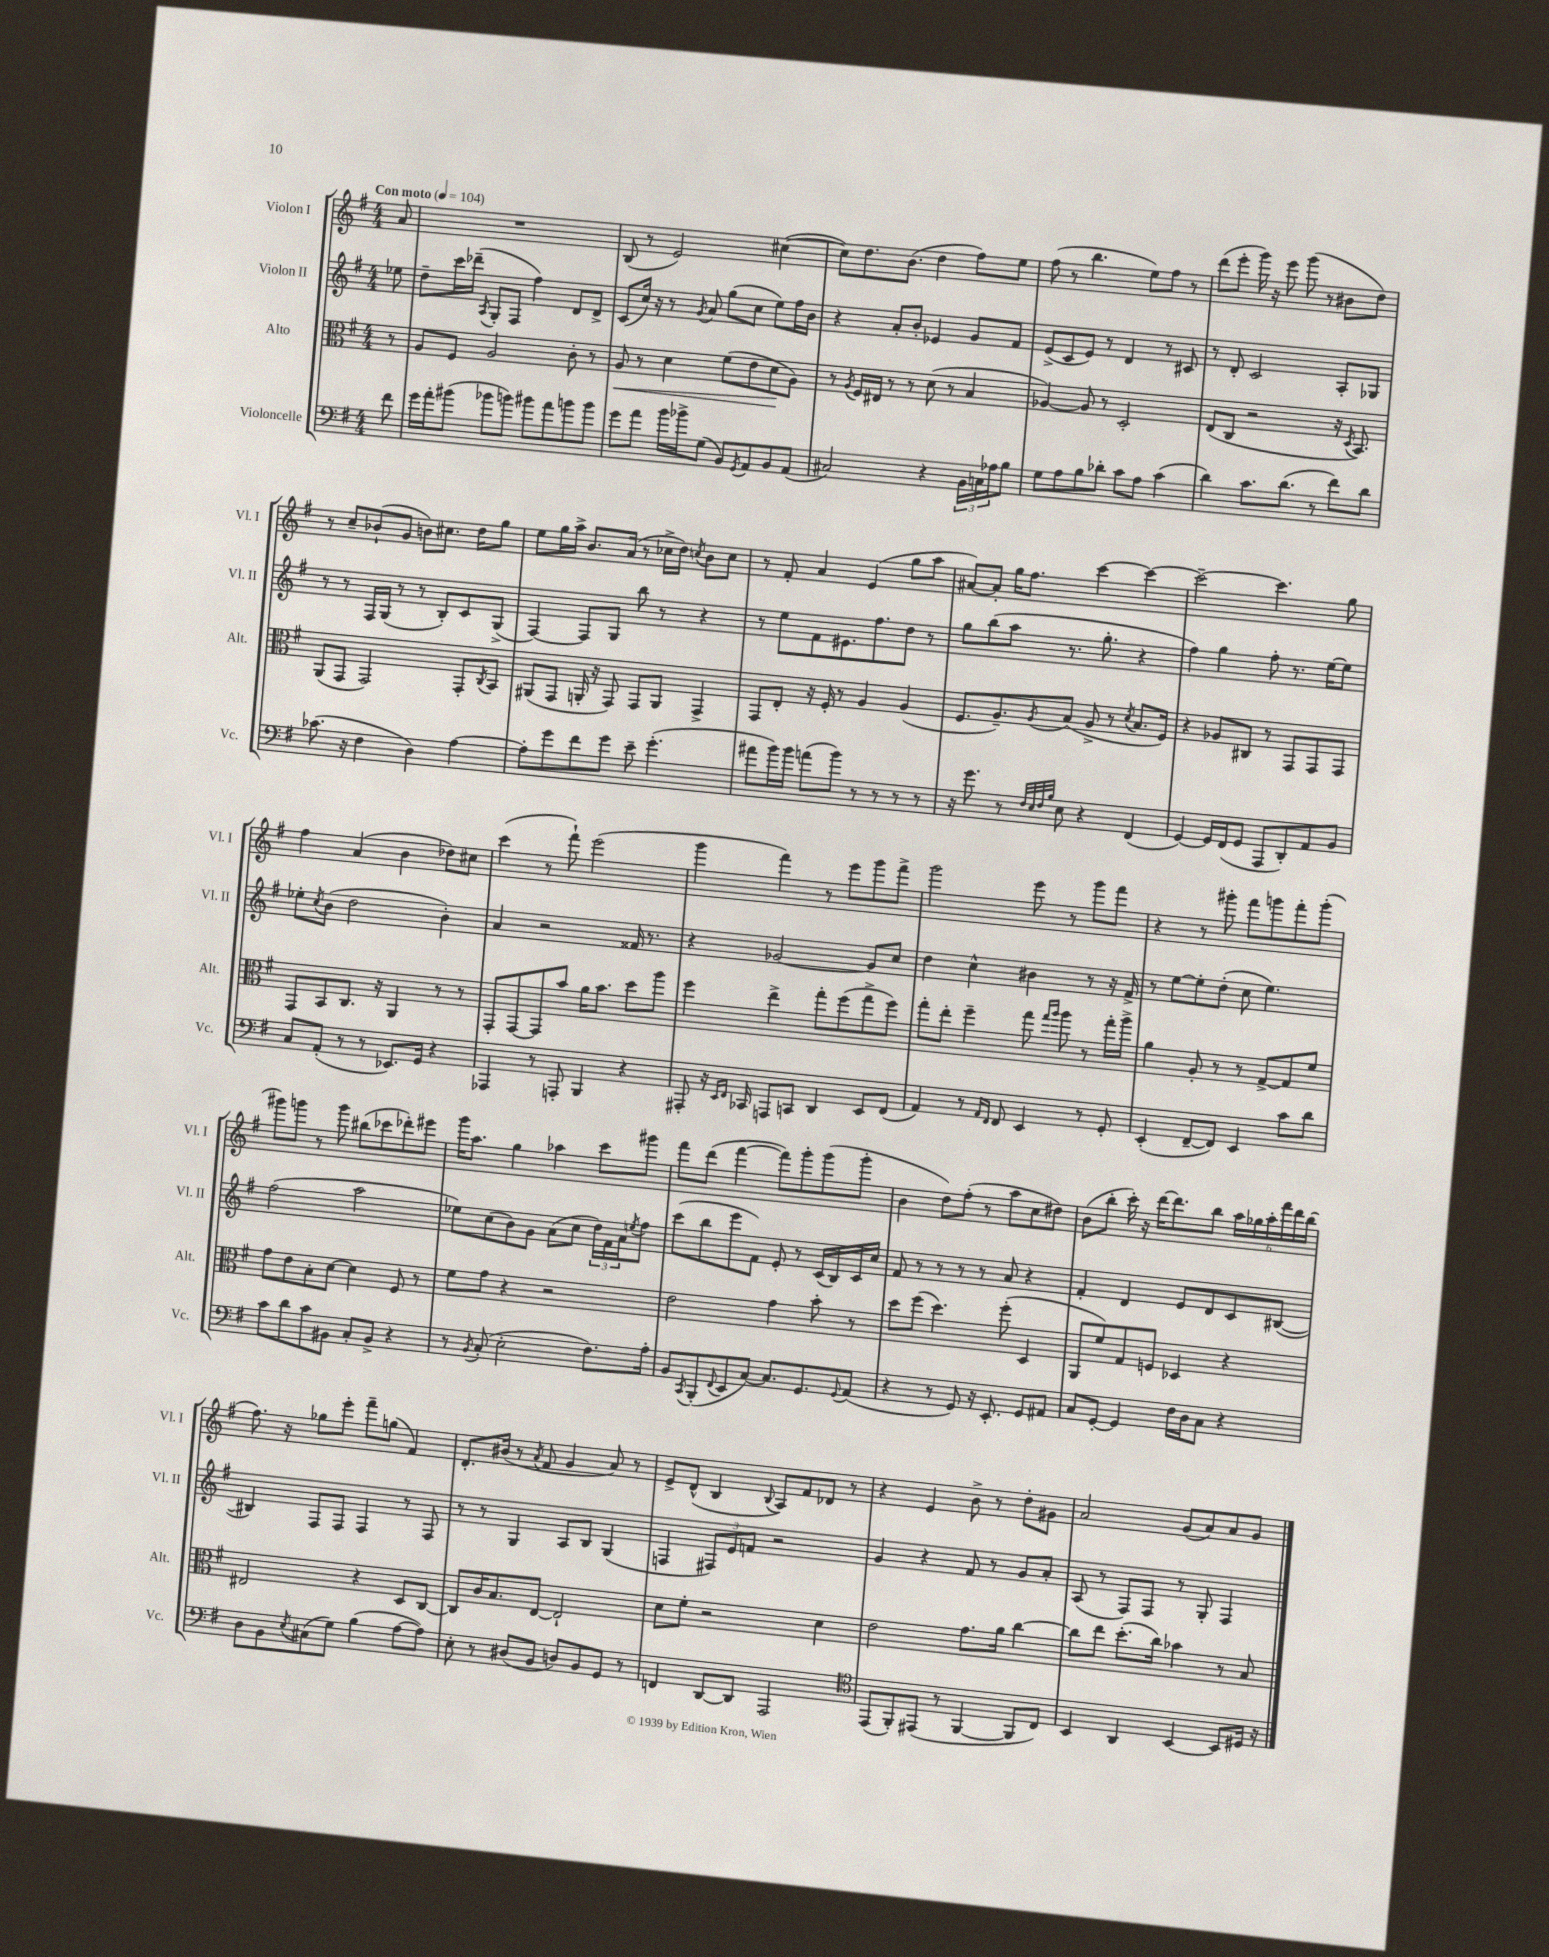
<<
\new StaffGroup <<
\new Staff = "s0" \with { instrumentName = "Violon I" shortInstrumentName = "Vl. I" } {
    \clef treble \key g \major \numericTimeSignature \time 4/4 \partial 8 \tempo "Con moto" 4 = 104
    a'8 |
    R1 |
    b8( r8 e'2) cis''4~( |
    cis''8) d''8. b'8.( d''4 fis''8) e''8 |
    fis''8( r8 b''4. e''8) fis''8 r8 |
    d'''8( e'''8-. g'''16) r16 e'''8 g'''8( r8 bis'8 d''8) |
    r8 c''8-- bes'8-!( g'8 b'8) cis''8. d''16 g''8 |
    e''8 g''16 a''16-> b'8. a'16( r8 ces''16-> d''16) \acciaccatura { c''8 } b'8 c''8 |
    r8 fis'8-. a'4 e'4( g''8 a''8 |
    ais'8~) ais'8-. g''16 fis''8. c'''4~ c'''4~ |
    c'''2~-- c'''4. g''8 |
    fis''4 a'4( b'4 des''8) cis''8 |
    c'''4( r8 fis'''8-!) e'''2( |
    g'''4 fis'''4) r8 e'''8 g'''8 fis'''8-> |
    g'''2 e'''8 r8 g'''8 fis'''8 |
    r4 r8 gis'''8-. fis'''8 g'''8 fis'''8-. g'''8-.( |
    gis'''8) g'''8 r8 g'''8 bis''8( ces'''8 des'''8-.) eis'''8 |
    g'''16 a''8. g''4 aes''4 c'''8 gis'''8 |
    fis'''8 d'''8( fis'''4~ fis'''8) g'''8-. g'''8( g'''8-. |
    b'4 d''8) fis''8-.( r8 a''8 c''8 dis''8) |
    b'8( b''8-. c'''16-.) r16 d'''16~ d'''8. b''8 \tuplet 6/4 { a''16 ges''16 a''16-. fis'''16 d'''16 b''16( } |
    fis''8.) r16 ges''8 e'''8-. fis'''8-- g''8( fis'4) |
    d'8.-. bis'16( r8 \acciaccatura { a'8 } fis'8 g'4 a'8) r8 |
    e'8-> d'8-^( b4 \appoggiatura { b8 } a8) fis'8 des'8 r8 |
    r4 e'4 b'8-> r8 d''8-. gis'8 |
    a'2 g'8( a'8) a'8 g'8 \bar "|." |
}
\new Staff = "s1" \with { instrumentName = "Violon II" shortInstrumentName = "Vl. II" } {
    \clef treble \key g \major \numericTimeSignature \time 4/4 \partial 8
    ees''8 |
    d''8-- c'''16 des'''16--( \acciaccatura { a8 } g8-. fis8 fis''4) d'8 d'8-> |
    c'8( c''16) r16 r8 \acciaccatura { g'8 } a'8 g''8( c''8 e''8) fis''16 b'16 |
    r4 a'8-. b'8-. ees'4 g'8 fis'8 |
    e'8->( c'8 e'8) r8 d'4 r8 cis'8 |
    r8 d'8-. c'2 a8-. ges8 |
    r8 r8 fis16 g16( r8 r8 b8-.) c'8 g8->( |
    fis4~) fis8 g8 b''8 r8 r4 |
    r8 e''8 fis'8 eis'8. fis''8. d''8 r8 |
    g''8 b''8( a''8 r8. g''8.-. r4 |
    fis''4) g''4 fis''8-. r8. e''16~ e''8 |
    ees''8-. \acciaccatura { c''8 } b'8( d''2 b'4-.) |
    a'4 r2 fisis'16 r8. |
    r4 ges'2~ ges'8 c''8 |
    d''4 c''4-^ bis'4 r8 r16 fis'16-> |
    r8 e''8~ e''8-. d''8-.( c''8 e''4.) |
    fis''2( a''2 |
    ees''8) c''8( b'8) g'8 a'8( c''8 \tuplet 3/2 { d''16) fis'16 a'16 } \acciaccatura { e''8 } fis''8 |
    c'''8( b''8 e'''8 fis'8) e'8-. r8 c'16( b16) c'16 c''16 |
    fis'8 r8 r8 r8 r8 a'8 r4 |
    fis'4-. d'4 e'8 d'8 c'8 bis8~( |
    bis4) fis8 fis8 fis4 r8 fis8 |
    r8 r8 g4 a8 b8 g4( |
    f4 \tuplet 3/2 { fis8) e'8 f'8 } r2 |
    g'4 r4 fis'8 r8 g'8 a'8-. |
    a8( r8 fis8) fis8 r8 g8-. fis4 \bar "|." |
}
\new Staff = "s2" \with { instrumentName = "Alto" shortInstrumentName = "Alt." } {
    \clef alto \key g \major \numericTimeSignature \time 4/4 \partial 8
    r8 |
    a8 fis8 a2 c'8-. r8 |
    a8\< r8 d'4 fis'8( e'8 d'8\! a8) |
    r8 \acciaccatura { a8 } fis16 eis16 r8 r8 d'8( r8 b4 |
    aes4~) aes8 r8 d2-. |
    e8( c8 r2 r16 \acciaccatura { d8 } b,8.) |
    a,8( g,8 g,2) g,8-. \acciaccatura { c8 } b,8 |
    ais,8( g,8 a,16-. r16 g,8) g,8 a,8 g,4-> |
    g,8 e8-. r16 fis16-. r8 a4 a4( |
    fis8. a8.--) \acciaccatura { a8 } b8( a8-> r8 \acciaccatura { d'8 } b8. fis16) |
    r4 aes8 cis8 r8 g,8 g,8 g,8 |
    g,8 b,8 c8. r16 a,4 r8 r8 |
    g,8-. g,8~ g,8 b'8 a'16 b'8. d''8 a''8 |
    fis''4 e''4-> g''8-. fis''8( g''8-> fis''8) |
    g''8-. e''8-. fis''4-- g''8 \grace { g''16 a''16 } a''8 r8 g''16-. a''16-> |
    a'4 a8-. r8 r8 g8~-> g8 fis'8 |
    g'8 e'8 b8-. d'8~ d'4 fis8 r8 |
    fis'8 g'8 r4 r2 |
    e'2 g'4 b'8-. r8 |
    d''8 fis''8( d''4.) fis''8-.( d4 |
    a,8 fis'8) g8 f8 des4 r4 |
    eis2 r4 d8 c8~ |
    c8 c'16 b8. e8~ e2-! |
    d'8 fis'8-. r2 d'4 |
    e'2 g'8. a'16 c''4~ |
    c''8 e''8 d''8.-.( c''16) bes'4 r8 b8 \bar "|." |
}
\new Staff = "s3" \with { instrumentName = "Violoncelle" shortInstrumentName = "Vc." } {
    \clef bass \key g \major \numericTimeSignature \time 4/4 \partial 8
    fis'8 |
    g'16 a'16-. bis'8( bes'8 b'8) bis'8 a'8 b'8 b'8 |
    g'8 a'8 b'16 bes'16-> g8( b,8) \acciaccatura { g,8 } a,8 b,8 a,8( |
    cis2) r4 \tuplet 3/2 { b,16 c16 aes16 } b8 |
    g8 a8 b8 des'8-. c'8 a8 c'4( |
    d'4) c'8. d'8.( r8 fis'8) d'8 |
    ces'8.( r16 fis4 d4) a4~ |
    a8-. g'8 fis'8 g'8 e'8-- g'4.-.( |
    ais'8 b'16) b'16 a'8( b'8) r8 r8 r8 r8 |
    r16 g'8. r8 \grace { fis32 e32 fis32 b32 } e8 r4 fis,4( |
    g,4~) g,16 fis,16( g,8 a,,8 d,8-.) a,8 b,8 |
    c8 a,8-.( r8 r8 ees,8.) g,16 r4 |
    aes,,4 r8 a,,8-. b,,4 r4 |
    ais,,8-. r16 \grace { e,16 fis,16 } ces,16 a,,8 c,8 d,4 e,8 fis,8( |
    a,4) r8 \grace { a,16 fis,16 } fis,8 e,4 r8 g,8-. |
    e,4-.( fis,8~-- fis,8) e,4 c'8 d'8 |
    c'8 d'8 c'8 bis,8 c8-. bis,8-> r4 |
    r8 \acciaccatura { b,8 } c8-.( e2-. fis8.) a16-. |
    b,8 \acciaccatura { c,8 } b,,8-.( \appoggiatura { fis,8 } e,8 c8~) c8. g,8. \appoggiatura { g,8 } a,8( |
    r4 r8 g,8) r16 e,8.-. g,8 ais,8 |
    c8 g,8~-. g,4 fis16 d16 c8 r4 |
    d8 b,8 \acciaccatura { e8 } cis8( g8) b4( a8~ a8) |
    e8-. r8 dis8( b,8 d8) b,8 g,8 r8 |
    f,4 d,8~ d,8 a,,2 |
    \clef tenor e,8( fis,8-.) eis,8( r8 fis,4~ fis,8 c8) |
    b,4 a,4 b,4~ b,8 dis16 r16 \bar "|." |
}
>>
>>
\layout { \context { \Score \remove "Bar_number_engraver" } }
